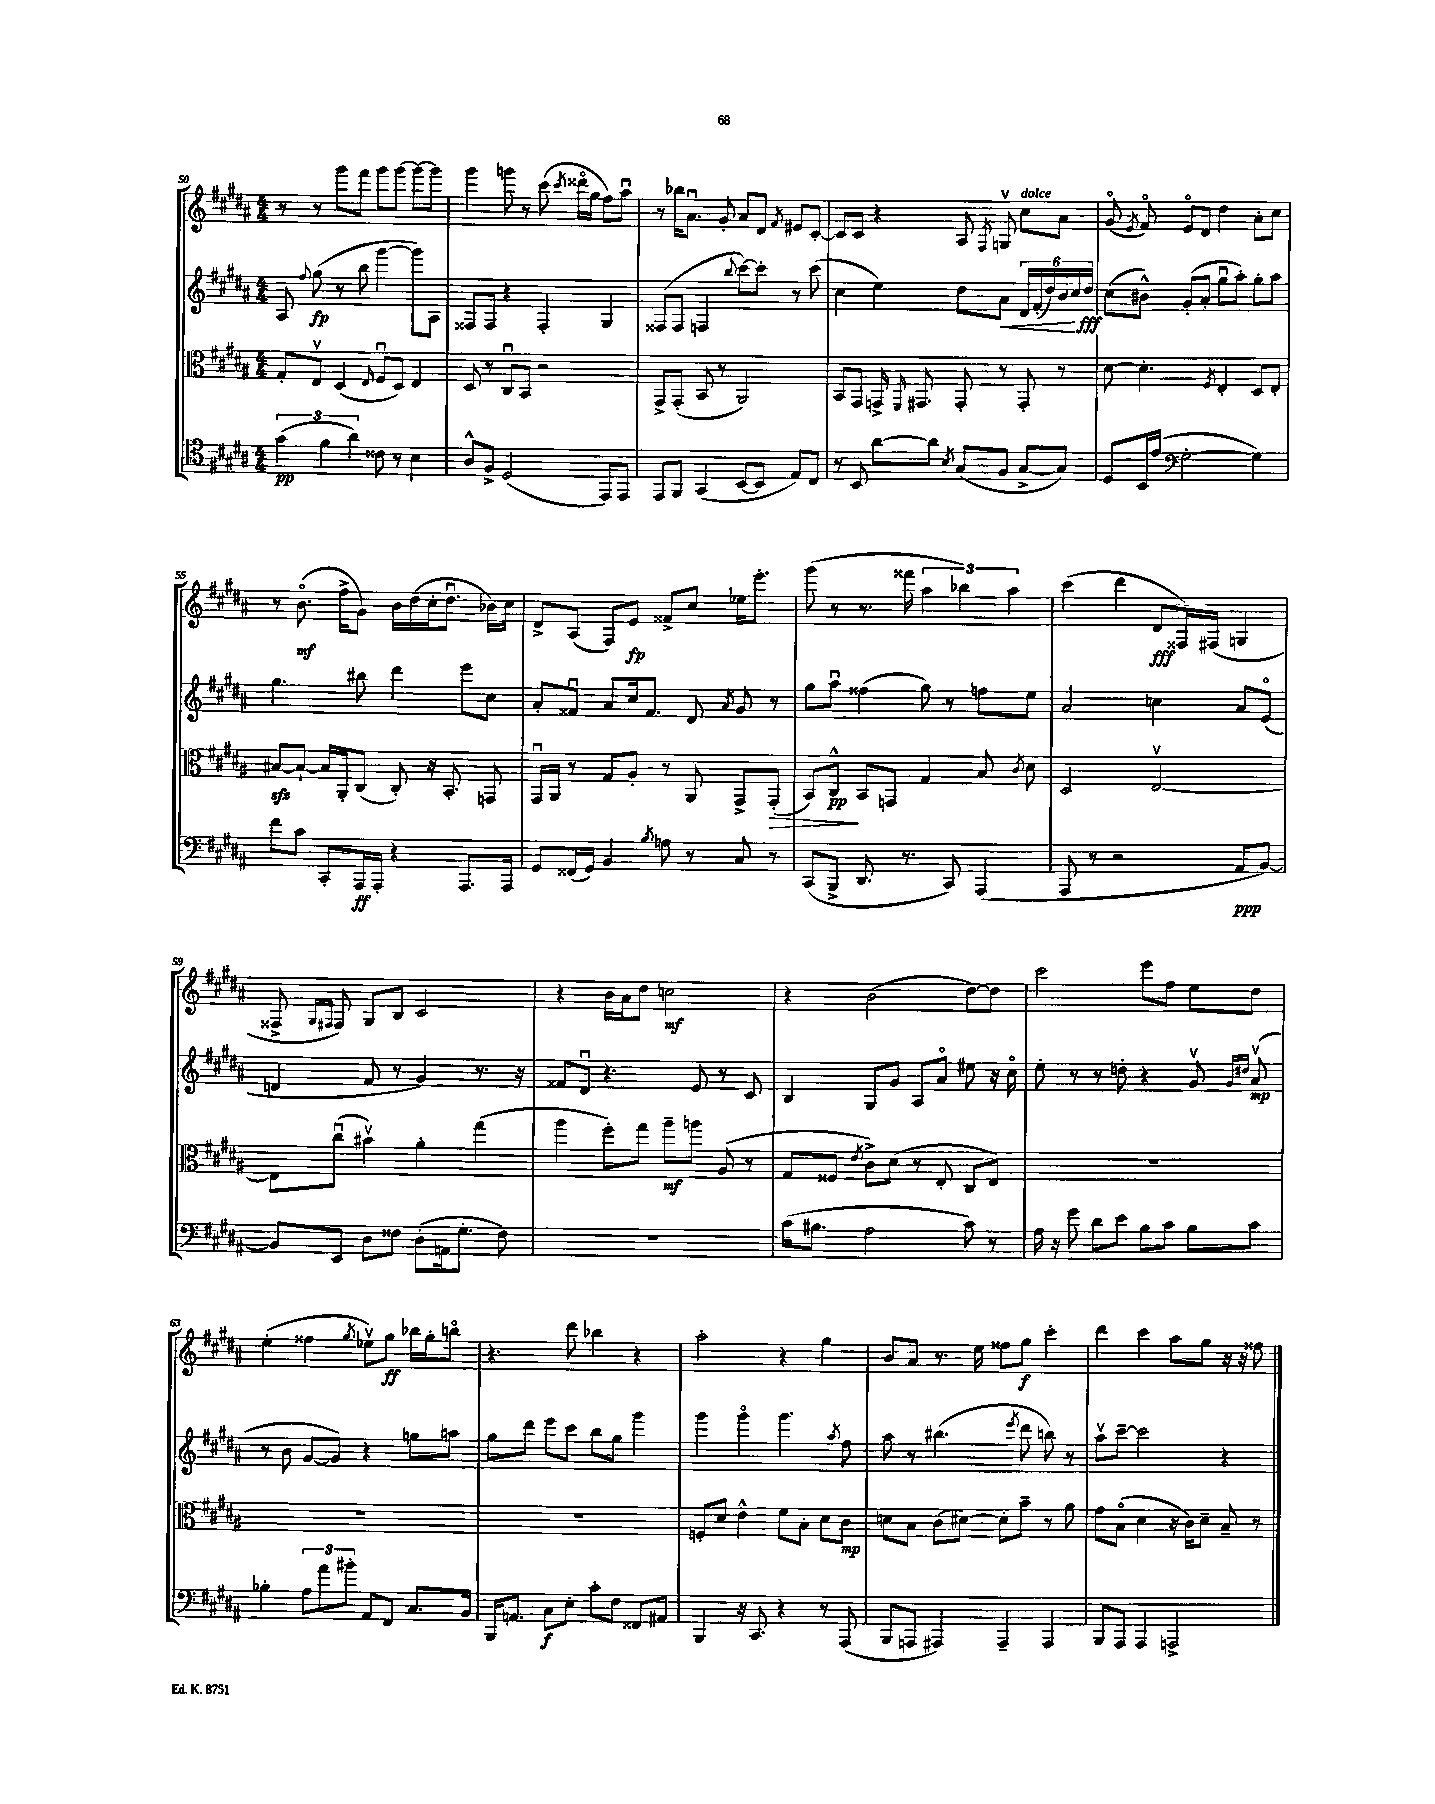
<<
\new StaffGroup <<
\new Staff = "s0" {
    \clef treble \key b \major \numericTimeSignature \time 4/4
    \autoBeamOff r8 r8 gis'''8[ fis'''8] gis'''8[ gis'''8]~ gis'''8[~ gis'''8] |
    gis'''4 g'''8 r8 cis'''8( \acciaccatura { cis'''8 } disis'''16[\flageolet gis''16] fis''8[) ais''8]\downbow |
    r8 bes''16[ ais'8.]\downbow gis'8-. ais'8[ dis'8] \acciaccatura { fis'8 } eis'8[ cis'8]~-. |
    cis'8[ cis'8] r4 ais8 \acciaccatura { fis8 } g8\upbow cis''8[^\markup { \italic "dolce" } ais'8] |
    gis'8\flageolet( \acciaccatura { e'8 } fis'8\flageolet) e'8[\flageolet dis'8] dis''4 ais'8[-. cis''8] |
    r8 b'8.\flageolet\mf( fis''16[-> gis'8]) b'16[ dis''16( cis''16-. dis''8.]\downbow bes'16[) cis''16] |
    dis'8[-> ais8]( fis8[) e'8]\fp fisis'8[-> cis''8] ees''16[ e'''8.]-. |
    gis'''8( r8 r8. fisis'''16 \tuplet 3/2 { ais''4 bes''4) ais''4 } |
    cis'''4( dis'''4 dis'8[\fff fisis16) fis16]( g4 |
    fisis8-> \grace { gis16[ fis16] } fis8) gis8[ b8] cis'2 |
    r4 b'16[ ais'16 dis''8] c''2\mf |
    r4 b'2( dis''8[~) dis''8] |
    cis'''2 e'''8[ fis''8] e''8[ dis''8] |
    e''4-.( fisis''4 \acciaccatura { gis''8 } ees''8[\upbow) gis''8]\ff bes''16[ gis''16-. b''8]\flageolet |
    r4. dis'''8 bes''4 r4 |
    ais''2-. r4 gis''4 |
    b'8[ ais'8] r8. e''16 fisis''8[ gis''8]\f cis'''4-. |
    dis'''4 cis'''4 ais''8[ gis''8] r16 r16 fisis''8 \bar "|." |
}
\new Staff = "s1" {
    \clef treble \key b \major \numericTimeSignature \time 4/4
    \autoBeamOff ais8 \appoggiatura { fis''8 } gis''8\fp( r8 b''8 gis'''4~ gis'''8[) ais8] |
    fisis8[ fisis8] r4 fisis4-. gis4 |
    fisis8[( fisis8] f4 \appoggiatura { b''8 } cis'''8[~) cis'''8]-. r8 cis'''8( |
    cis''4 e''4) dis''8[ ais'8]\< \tuplet 6/4 { dis'16[ fis'16-.( dis''16) b'16 cis''16\! dis''16]\fff } |
    cis''8[( bis'8]-^) gis'8[-.( ais'8]-. gis''8[\downbow ais''8]-.) gis''8[-. ais''8] |
    gis''4. bis''8 dis'''4 e'''8[ cis''8] |
    ais'8[-. fisis'8]\downbow ais'8[ cis''16 fisis'8.] dis'8 \acciaccatura { ais'8 } gis'8 r8 |
    gis''8[ ais''8]\downbow fisis''4( gis''8) r8 f''8[ e''8] |
    ais'2 c''4 ais'8[ e'8]\flageolet( |
    d'4 fis'8 r8 gis'4) r8. r16 |
    fisis'8[ dis'8]\downbow r4. e'8 r8 cis'8 |
    b4 gis8[ gis'8] ais8[ ais'8]\flageolet eis''8 r16 cis''16\flageolet |
    e''8-. r8 r8 d''8-. r4 gis'8\upbow \grace { gis'16[ dis''16] } ais'8\upbow\mp( |
    r8 b'8 gis'8[~ gis'8]) r4 g''8[ a''8] |
    gis''8[ dis'''8] e'''8[ cis'''8] b''8[ gis''8] gis'''4 |
    gis'''4 gis'''4\flageolet gis'''4. \acciaccatura { ais''8 } fis''8 |
    ais''8 r8 bis''4.( \acciaccatura { e'''8 } dis'''8 b''8) r8 |
    ais''8[\upbow cis'''8]~-- cis'''2 r4 \bar "|." |
}
\new Staff = "s2" {
    \clef alto \key b \major \numericTimeSignature \time 4/4
    \autoBeamOff gis8[-. e8]\upbow dis4( \grace { e16 } fis8[\downbow dis8]) e4 |
    dis8 r8 cis8[\downbow b,8] r2 |
    gis,8[-> gis,8]-.( b,8 r8 ais,2) |
    b,8[ gis,8] g,16-> \grace { fis,16 } gis,8. gis,8-. r8 gis,8-. r8 |
    dis'8~ dis'4.-. \acciaccatura { fis8 } e4-. dis8[ e8]-. |
    bis8[~\sfz bis8]~-! bis16[ ais,16-. cis8]( cis8-.) r16 b,8.-. g,8 |
    gis,16[\downbow ais,16] r8 gis8[ ais8]-. r8 ais,8 gis,8[-> gis,8]-.\>( |
    b,8[) cis8]-^\pp\! b,8[ g,8] gis4 b8 \acciaccatura { cis'8 } dis'8 |
    dis2 e2~\upbow |
    e8[ cis''8]\downbow( bis'4\upbow) ais'4-. gis''4( |
    ais''4 fis''8[-.) gis''8] ais''8[--\mf a''8] ais8( r8 |
    gis8[ fisis8] \acciaccatura { e'8 } cis'8[->) dis'8]( r8 e8-. cis8[ e8]) |
    R1 |
    R1 |
    R1 |
    f8[-. dis'8] e'4-^ fis'8[ b8]-. dis'8[ cis'8]\mp |
    d'8[ b8] cis'8[( dis'8]~) dis'8[-. b'8]-- r8 ais'8 |
    gis'8[ b8]\flageolet( dis'4 r16 cis'16[) dis'8]-- b8-- r8 \bar "|." |
}
\new Staff = "s3" {
    \clef tenor \key b \major \numericTimeSignature \time 4/4
    \autoBeamOff \tuplet 3/2 { gis'4\pp( fis'4 ais'4) } cisis'8 r8 b4 |
    ais8[-^ fis8]-> dis2( e,8[) e,8] |
    e,8[ fis,8] gis,4( b,8[~ b,8] e8[) cis8] |
    r8 b,8 ais'8[~ ais'8] \acciaccatura { b8 } gis8[( fis8] gis8[~-> gis8]) |
    dis8[ b,16 e'16]( \clef bass gis2~-. gis4) |
    fis'8[ cis'8] cis,8[-. ais,,16\ff ais,,16]-. r4 ais,,8.[ ais,,16] |
    gis,8[ fisis,16( gis,16]) b,4 \acciaccatura { b8 } a8 r8 cis8 r8 |
    cis,8[( b,,8]-> dis,8. r8. cis,8) ais,,4( |
    ais,,8 r8 r2 ais,8[\ppp b,8]~) |
    b,8[ e,8] dis8[ fisis8] dis8[-.( a,16 gis8.]-. fisis8) |
    R1 |
    cis'16[( bis8.] ais2 cis'8) r8 |
    ais16 r16 gis'8 dis'8[ e'8] b8[ cis'8] b8[ cis'8] |
    bes4-. \tuplet 3/2 { ais8[ ais'8 bis'8]-. } ais,8[ fis,8] cis8.[ b,16] |
    b,,16[ a,8.] cis8[\f e8]-. cis'8[-. fis8] fisis,8[ ais,8] |
    b,,4 r16 cis,8. r4 r8 ais,,8( |
    b,,8[ a,,8] ais,,4) ais,,4-- ais,,4 |
    b,,8[ ais,,8] ais,,4 a,,2-> \bar "|." |
}
>>
>>
\layout { \context { \Score currentBarNumber = #50 } }
